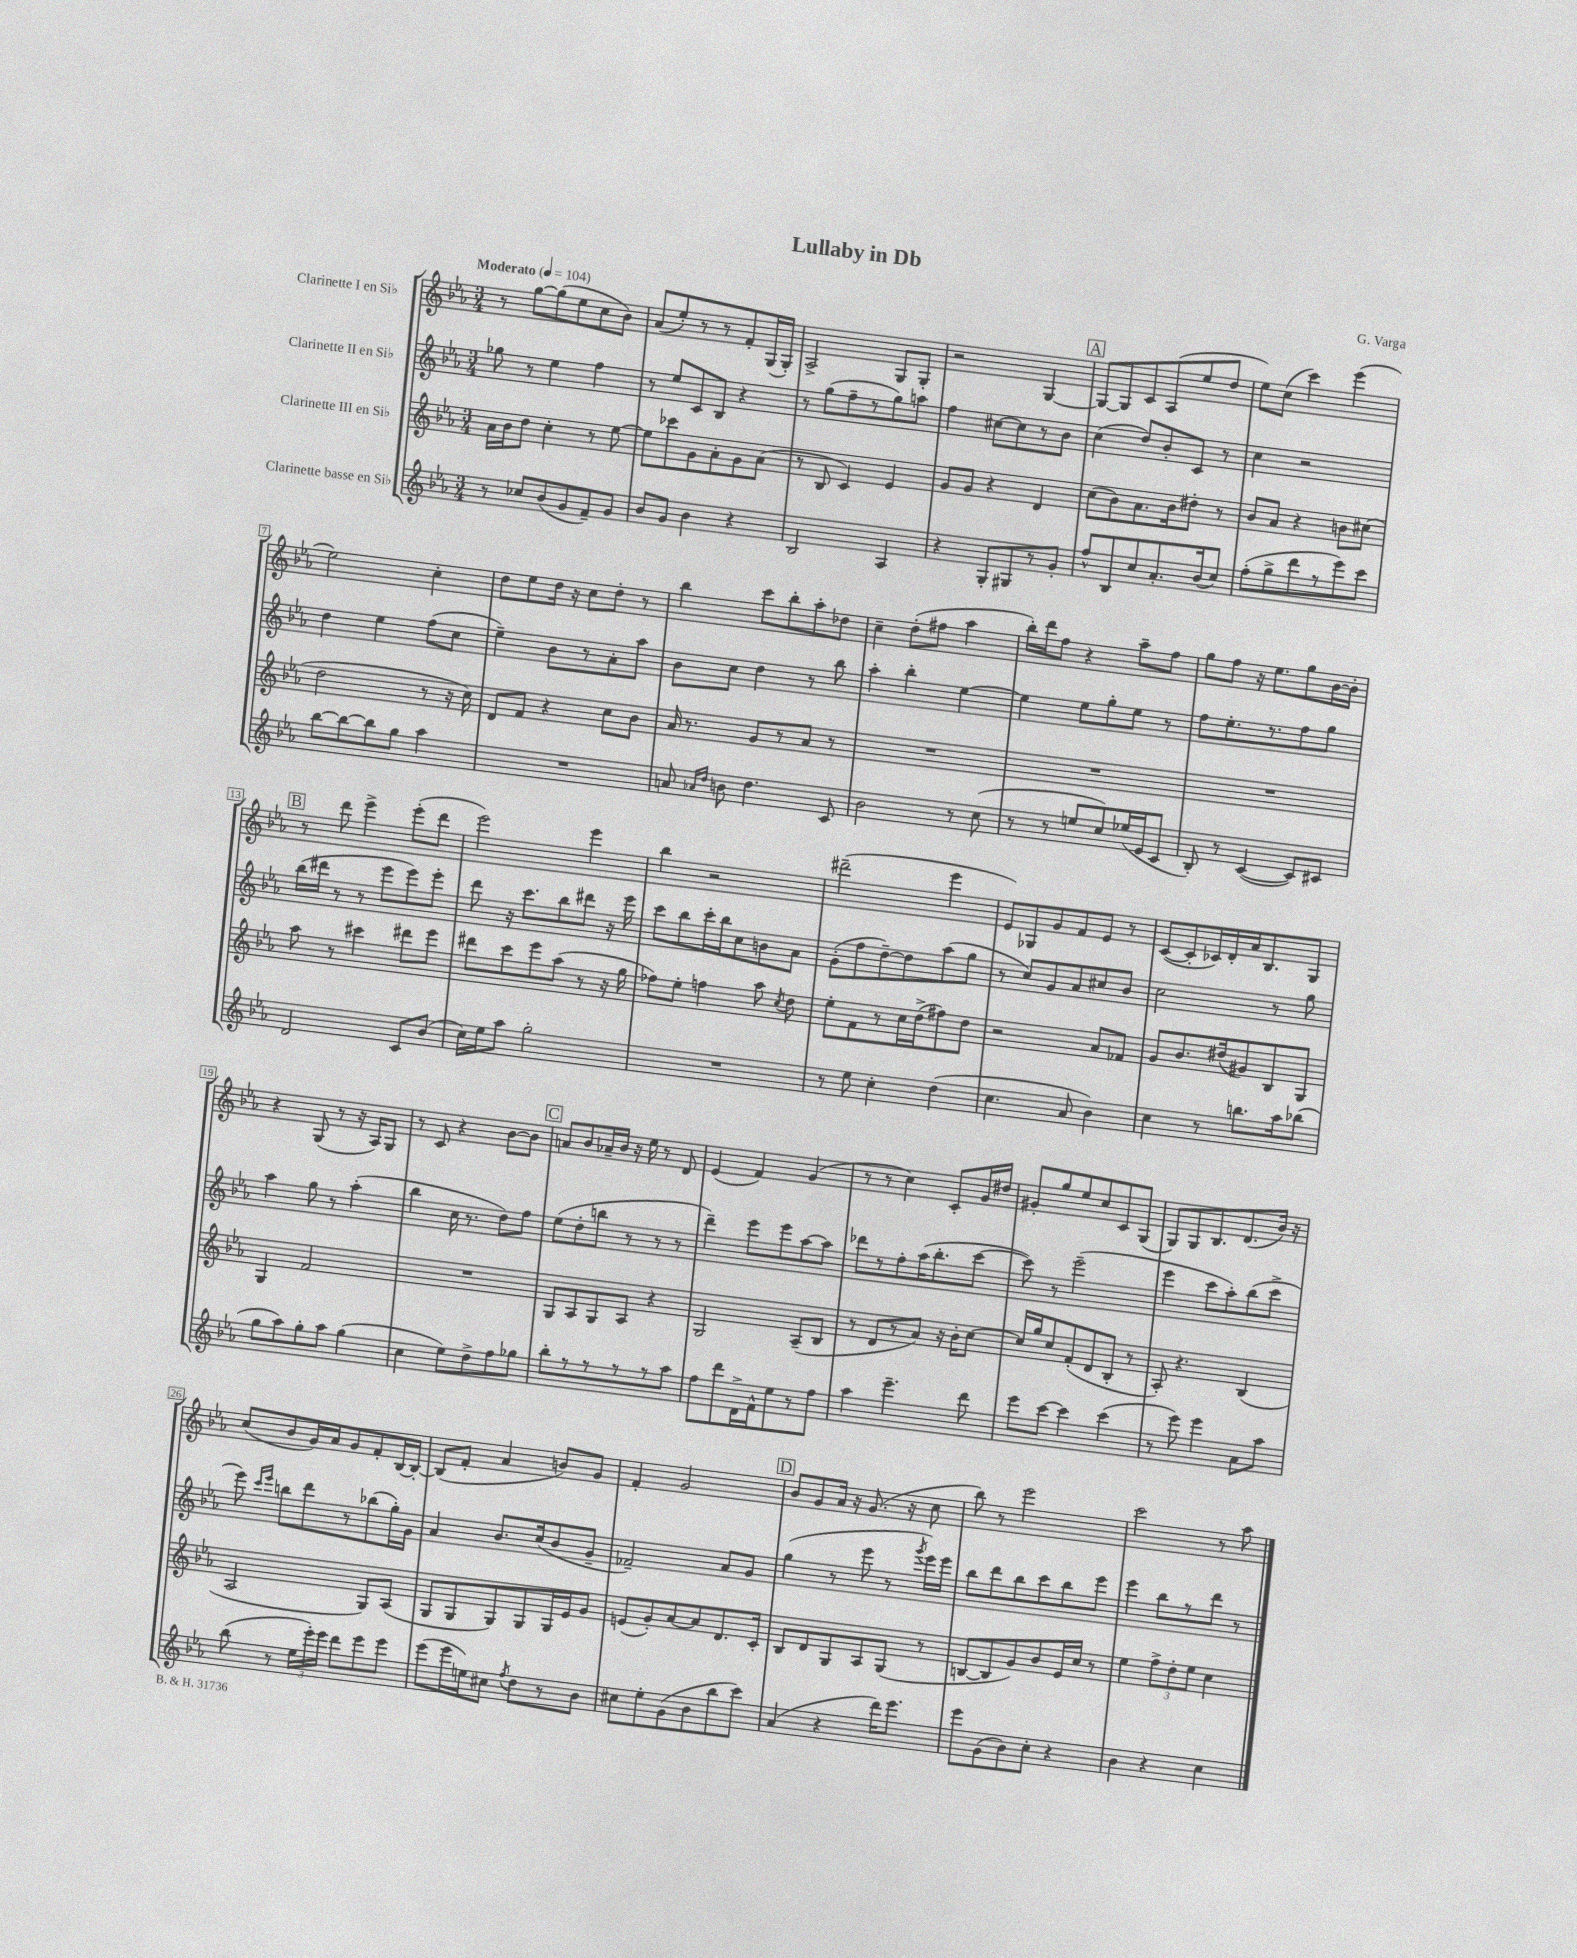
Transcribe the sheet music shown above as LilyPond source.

\header { title = "Lullaby in Db" composer = "G. Varga" }
<<
\new StaffGroup <<
\new Staff = "s0" \with { instrumentName = "Clarinette I en Sib" } {
    \clef treble \key ees \major \numericTimeSignature \time 3/4 \tempo "Moderato" 4 = 104
    \autoBeamOff r8 g''8[~ g''8( ees''8 c''8 bes'8]) |
    aes'8[( ees''8-.) r8 r8 f'8-. g16( g16]-.) |
    aes2-> g8[ g8]-. |
    r2 g4~ |
    \mark \markup { \box "A" } g8[~ g8 c'8 aes8( ees''8 d''8] |
    ees''8[) c''8]( c'''4) ees'''4( |
    ees''2) c''4-. |
    d''8[ ees''8 d''16] r16 c''8[ d''8]-. r8 |
    bes''4 c'''8[ bes''8-. aes''8-. des''8] |
    c''4-- d''8[-.( fis''8] aes''4 |
    bes''16[-.) d'''16 f''8] r4 aes''8[-- f''8] |
    g''8[ f''8] r16 ees''8.[ g''8 bes'16~ bes'16]-. |
    \mark \markup { \box "B" } r8 d'''8 ees'''4-> ees'''8[-.( d'''8] |
    ees'''2) ees'''4 |
    bes''4 r2 |
    dis'''2--( ees'''4 |
    ees'8[) ges8 g'8 f'8 ees'8] r8 |
    c'8[~( c'8-. ces'16) d'16-. aes'16 bes8. g8] |
    r4 g8( r8 r16 aes16[) g8] |
    r8 c'8 r4 bes'8[~ bes'8] |
    \mark \markup { \box "C" } a'8[ bes'8 aes'16-- bes'16] r16 ees''16 r8 d'8 |
    ees'4( f'4) g'4( |
    r8 r8 c''4) c'8[-. g'16 dis''16] |
    gis'8[-. g''8 ees''8 c''8 c'8 g8]( |
    g8[) g8 bes8. d'8.( bes'16]) r16 |
    c''8[( bes'8 g'16) aes'16 g'8 f'8-. bes16~ bes16]~-. |
    bes8[( f'8]-. aes'4 b'8[) g'8] |
    f'4-. g'2 |
    \mark \markup { \box "D" } bes'8[ g'8 aes'16] r16 g'8.( r16 c''8 |
    bes''8) r8 ees'''2 |
    c'''2 r8 aes''8 \bar "|." |
}
\new Staff = "s1" \with { instrumentName = "Clarinette II en Sib" } {
    \clef treble \key ees \major \numericTimeSignature \time 3/4
    \autoBeamOff ges''8 r8 ees''4 f''4 |
    r8 ees''8[ c'8 bes8] r4 |
    r8 g''8[( f''8-- r8 g''8) a''8] |
    f''4 cis''8[~ cis''8 r8 bes'8] |
    \mark \markup { \box "A" } c''4( d''8[) bes'8-. c'8] r8 |
    c''4 r2 |
    d''4 ees''4 f''8[( c''8] |
    ees''4--) bes'8[ r8 aes'8-. aes''8] |
    bes'8[ c''8] d''4 r8 bes''8 |
    aes''4-. bes''4-. ees''4~ |
    ees''4 ees''8[ g''8-. ees''8] r8 |
    f''8[ ees''8.-. r8. f''8 g''8] |
    \mark \markup { \box "B" } bes''16[( dis'''16] r8 r8 ees'''8[ ees'''8) ees'''8]-. |
    d'''8 r16 c'''8.[ bes''8 dis'''8] r16 ees'''16 |
    c'''8[ bes''8 c'''16-. bes''16 c''8 b'8 aes'8] |
    g'8[-.( f''8 d''8~--) d''8 aes''8( g''8] |
    r8 c''8[) g'8 aes'8 cis''8 bes'8] |
    c''2 r8 g''8 |
    aes''4 g''8 r8 aes''4-.( |
    bes''4 c''16 r8. d''8[) f''8] |
    \mark \markup { \box "C" } ees''8[( d''8-. b''8] r8 r8 r8 |
    d'''4--) ees'''8[ ees'''8 aes''8~ aes''8] |
    des'''8[ r8 f''8-. aes''16( bes''8.-. c'''8]~ |
    c'''8) r8 ees'''2--( |
    ees'''4 c'''8[ aes''8-.) bes''8( c'''8]-> |
    ees'''8) \grace { c'''16[ ees'''16] } b''8[ d'''8 r8 bes''8( g''16-.) g'16] |
    aes'4 bes'8.[ c''16( bes'8 g'8]-- |
    fes'2--) aes'8[ g'8] |
    \mark \markup { \box "D" } g''4( r8 ees'''8 r8 \acciaccatura { g'''8 } ees'''16[) ees'''16] |
    bes''8[ d'''8 bes''8 c'''8 bes''8 ees'''8] |
    ees'''4 bes''8[ r8 d'''8] r8 \bar "|." |
}
\new Staff = "s2" \with { instrumentName = "Clarinette III en Sib" } {
    \clef treble \key ees \major \numericTimeSignature \time 3/4
    \autoBeamOff aes'16[ bes'16 d''8] c''4-. r8 ees''8~ |
    ees''8[ ces'''8 g'8 aes'8-. g'8 aes'8]( |
    r8 bes8 c'4) ees'4 |
    g'8[ g'8] r4 d'4 |
    \mark \markup { \box "A" } c''8[( bes'8) aes'8. bes'16 dis''8]-. r8 |
    bes'8[ aes'8] r4 b'8[ cis''8]( |
    d''2 r8 r16 c''16) |
    d'8[ f'8] r4 c''8[ bes'8] |
    aes'16 r8. g'8[ r8 aes'8] r8 |
    R2. |
    R2. |
    R2. |
    \mark \markup { \box "B" } aes''8 r8 cis'''4 dis'''8[ ees'''8] |
    dis'''8[ c'''8 ees'''8 aes''8]( r8 r16 g''16 |
    fes''8[) ees''8]-. f''4 aes''8 \acciaccatura { c''8 } d''8 |
    ees''8[-. f'8 r8 c''16 d''16->( fis''8) d''8] |
    r2 aes'8[ fes'8] |
    g'8[ bes'8. dis''16( gis'8) bes8 g8] |
    g4 f'2 |
    R2. |
    \mark \markup { \box "C" } g8[ aes8 g8 aes8] r4 |
    g2 aes8[--( bes8] |
    r8 d'8[ r8 aes'8]) r16 bes'16[-. c''8]~ |
    c''16[ g''16 c''8 f'8-.( d'8 bes8]-. r8 |
    aes8-.) r4. bes4( |
    aes2 g8[) aes8]( |
    g8[ g8 g8) g8 g16 ees'16 g'8] |
    e'8[( g'8-.) aes'8~ aes'8 d'8. c'16]-. |
    \mark \markup { \box "D" } bes8[ d'8 g8 aes8 g8]( r8 |
    b8[~ b8 g'8) bes'8 ees'16 c''16] r8 |
    ees''4 \tuplet 3/2 { f''8[-> d''8-. ees''8] } c''4 \bar "|." |
}
\new Staff = "s3" \with { instrumentName = "Clarinette basse en Sib" } {
    \clef treble \key ees \major \numericTimeSignature \time 3/4
    \autoBeamOff r8 ces''8[ bes'8( g'8 f'8--) g'8] |
    bes'8[ g'8] bes'4 r4 |
    bes2 aes4 |
    r4 g8[-. gis8 r8 g'8]-. |
    \mark \markup { \box "A" } f''8[-^ bes8 c''8 aes'8.-. bes'16( c''8]) |
    f''8[-.( g''8-> d'''8 r8 ees'''8) c'''8] |
    bes''8[~ bes''8~ bes''8 g''8] aes''4 |
    R2. |
    a'8 \grace { aes'16[ d''16] } b'8 d''4. c'8 |
    bes'2 r8 c''8( |
    r8 r8 e''8[ c''8) ees''16( ees'16 c'8] |
    bes8-.) r8 c'4~( c'8[) cis'8] |
    \mark \markup { \box "B" } d'2 c'8[ bes'8]( |
    c''16[) ees''16 aes''8] g''2-. |
    R2. |
    r8 ees''8 c''4-. d''4( |
    c''4. aes'8 bes'4) |
    c''4 r8 b''8.[ aes''16 bes''8]( |
    g''8[ aes''8) g''8-. aes''8] g''4( |
    c''4 ees''8[) d''8-> f''8 ges''8] |
    \mark \markup { \box "C" } bes''8[-. r8 r8 r8 r8 aes''8] |
    f''8[ d'''8 d'16-> f'16-^ ees''8 r8 f''8] |
    aes''4 ees'''4.-- d'''8 |
    ees'''8[ c'''8]~ c'''4 c'''4( |
    r8 ees'''8) ees'''4 aes'8[ aes''8] |
    bes''8( r8 \tuplet 3/2 { ees''16[ ees'''16-.) ees'''16] } d'''8[ ees'''8 ees'''8] |
    ees'''8[( ees'''16 e''16) cis''8] \acciaccatura { f''8 } d''8[ r8 bes'8] |
    cis''8[ ees''8-. g'8( bes'8 bes''8 c'''8]) |
    \mark \markup { \box "D" } aes'4( r4 d'''16[) ees'''8.] |
    ees'''8[ g'8( bes'8) c''8]-. r4 |
    bes'4 r4 c''4 \bar "|." |
}
>>
>>
\layout { \context { \Score \override BarNumber.stencil = #(make-stencil-boxer 0.1 0.3 ly:text-interface::print) } }
